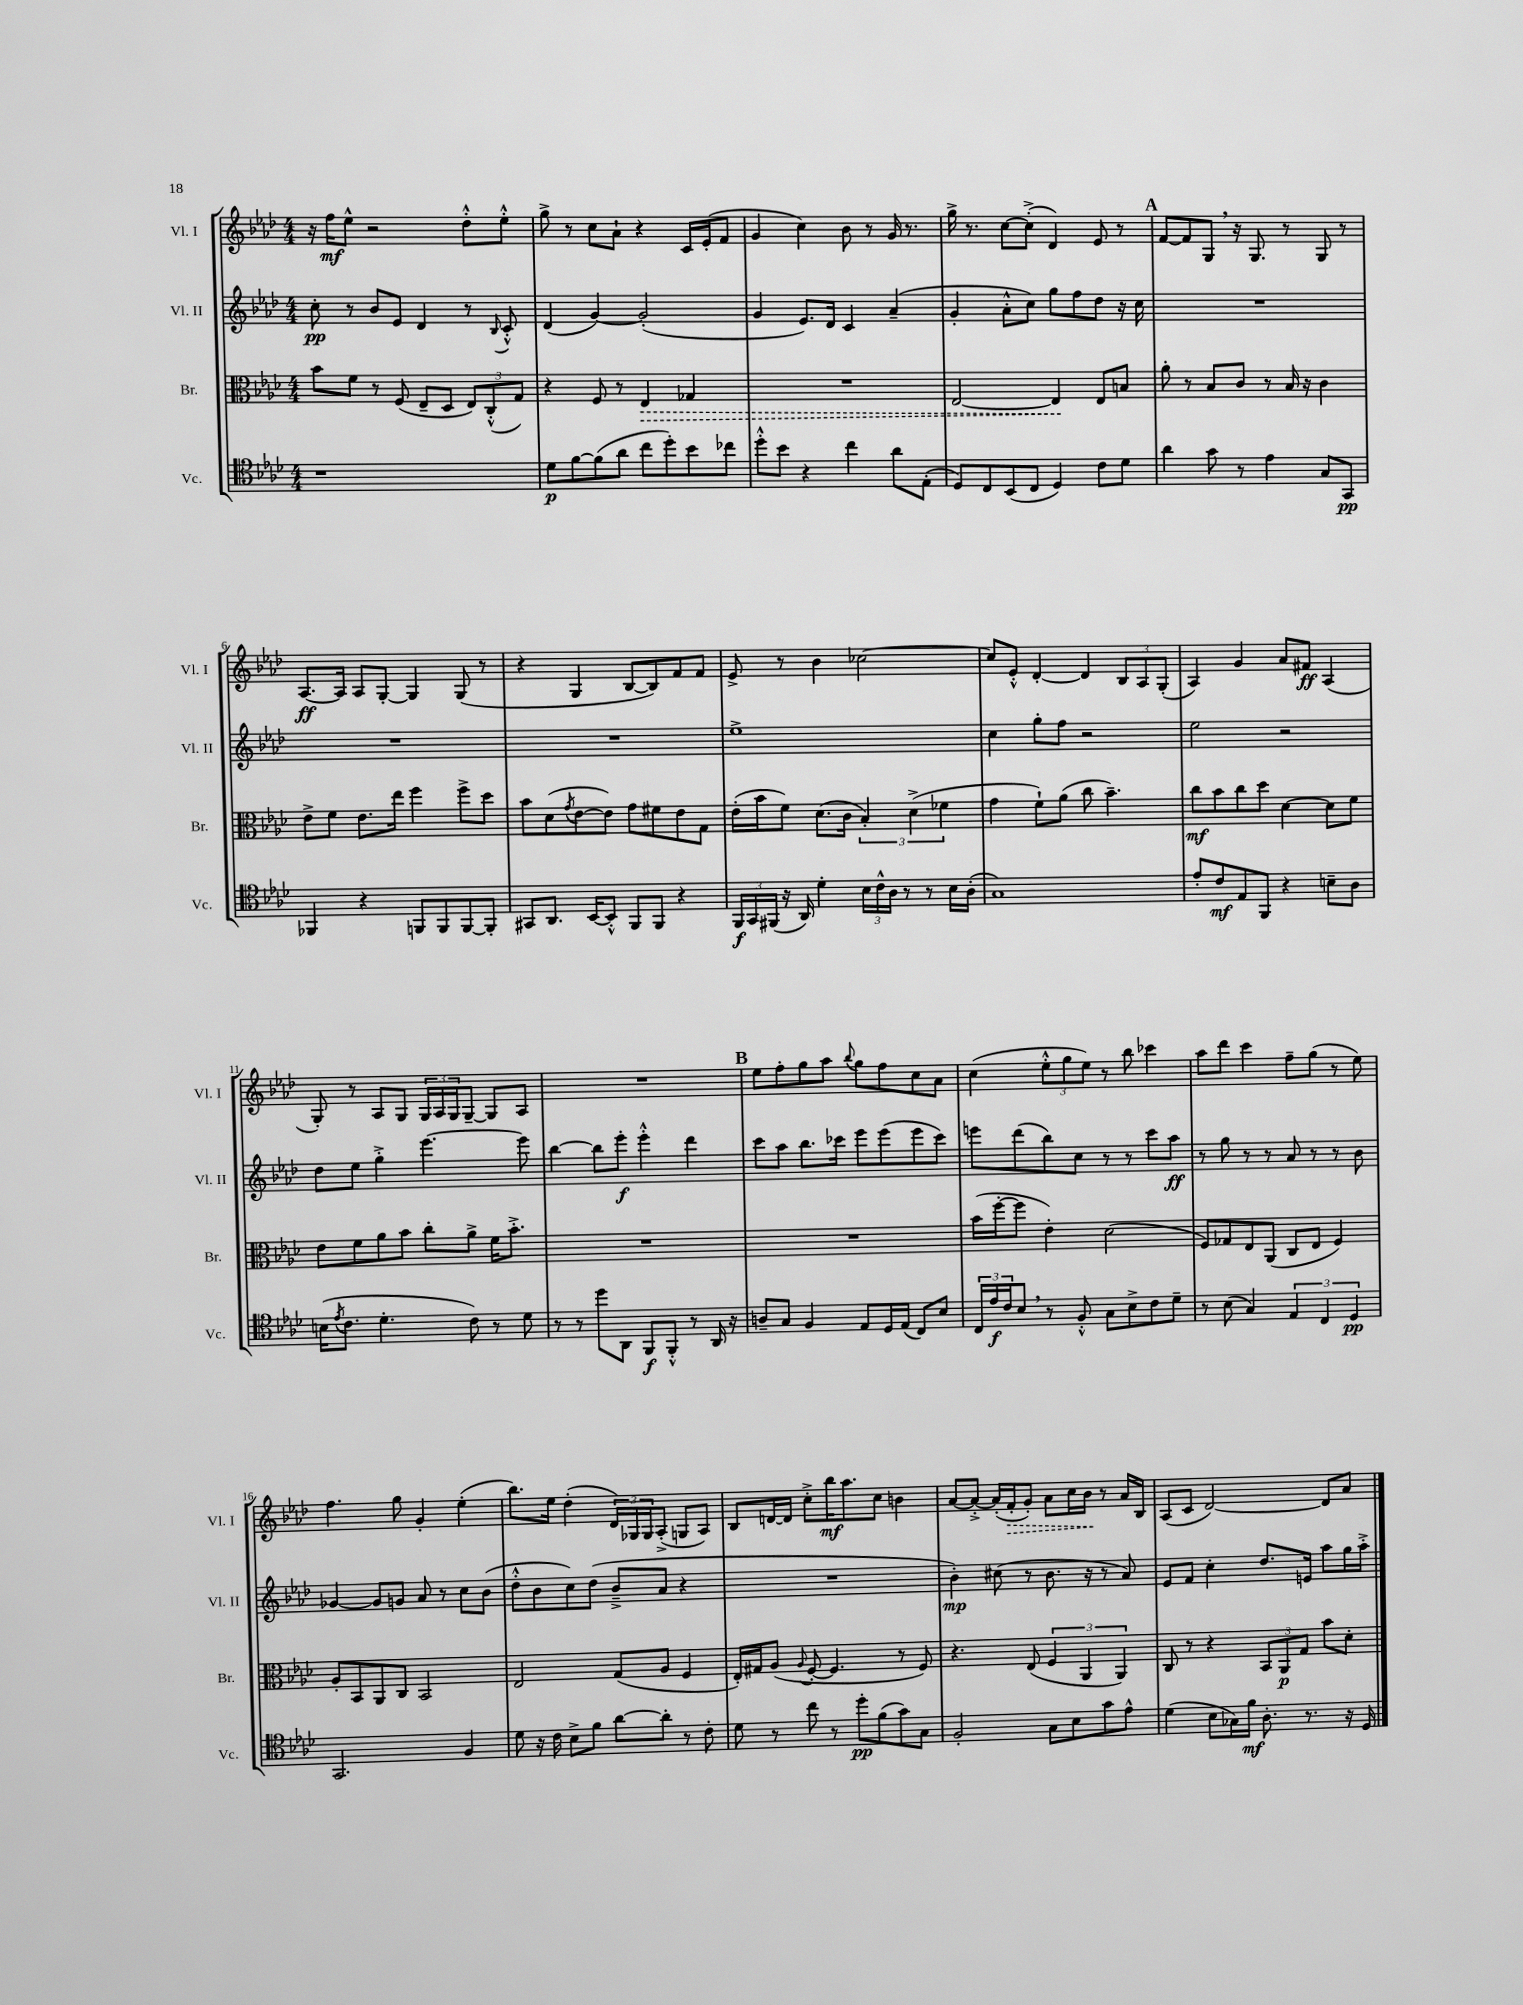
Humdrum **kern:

**kern	**dynam	**kern	**dynam	**kern	**dynam	**kern	**dynam
*part4	*part4	*part3	*part3	*part2	*part2	*part1	*part1
*staff4	*staff4	*staff3	*staff3	*staff2	*staff2	*staff1	*staff1
*I"Vc.	*	*I"Br.	*	*I"Vl. II	*	*I"Vl. I	*
*I'Vc.	*	*I'Br.	*	*I'Vl. II	*	*I'Vl. I	*
*clefC4	*	*clefC3	*	*clefG2	*	*clefG2	*
*k[b-e-a-d-]	*	*k[b-e-a-d-]	*	*k[b-e-a-d-]	*	*k[b-e-a-d-]	*
*M4/4	*	*M4/4	*	*M4/4	*	*M4/4	*
=1	=1	=1	=1	=1	=1	=1	=1
1r	.	8b-\L	.	8cc'\	pp	16r	.
.	.	.	.	.	.	16ff\KL	mf
.	.	8f\J	.	8r	.	8ee-^^\J	.
.	.	8r	.	8b-/L	.	2r	.
.	.	(8F/	.	8e-/J	.	.	.
.	.	8E-~/L	.	4d-/	.	.	.
.	.	8D-/J	.	.	.	.	.
.	.	12E-/L)	.	8r	.	8dd-'^^\L	.
.	.	(12C'^^/	.	.	.	.	.
.	.	.	.	8qqB-/	.	.	.
.	.	.	.	8c'^^/	.	8ee-'^^\J	.
.	.	12G/J)	.	.	.	.	.
=2	=2	=2	=2	=2	=2	=2	=2
8d-\L	p	4r	.	(4d-/	.	8gg^\	.
[8f\	.	.	.	.	.	8r	.
(8f\]	.	8F/	.	[4g/)	.	8cc\L	.
8a-\J	.	8r	.	.	.	8a-`\J	.
!	!	!	!LO:HP:b	!	!	!	!
8cc\L	.	4E-/	>	(2g'/]	.	4r	.
8dd-'\)	.	.	.	.	.	.	.
8b-\	.	4G-X/	.	.	.	16c/LL	.
.	.	.	.	.	.	(16e-'/J	.
8cc-X\J	.	.	.	.	.	8f/J	.
=3	=3	=3	=3	=3	=3	=3	=3
8dd-'^^\L	.	1r	.	4g/	.	4g/	.
8b-\J	.	.	.	.	.	.	.
4r	.	.	.	8.e-/L)	.	4cc\)	.
.	.	.	.	16d-/Jk	.	.	.
4cc\	.	.	.	4c/	.	8b-\	.
.	.	.	.	.	.	8r	.
8a-\L	.	.	.	(4a-~/	.	16g/	.
.	.	.	.	.	.	8.r	.
(8E-'\J	.	.	.	.	.	.	.
=4	=4	=4	=4	=4	=4	=4	=4
8D-/L)	.	[2E-/	.	4g'/	.	16gg^\	.
.	.	.	.	.	.	8.r	.
8C/	.	.	.	.	.	.	.
(8BB-/	.	.	.	8a-'^^\L	.	[8cc\L	.
8C/J	.	.	.	8cc\J)	.	(8cc'^\J]	.
4D-/)	.	4E-/]	.	8gg\L	.	4d-/)	.
.	.	.	.	8ff\	.	.	.
8c\L	.	8E-/L	]	8dd-\J	.	8e-/	.
8d-\J	.	8Bn/J	.	16r	.	8r	.
.	.	.	.	16cc\	.	.	.
!!LO:REH:place=s1:t=A
=5	=5	=5	=5	=5	=5	=5	=5
4a-\	.	8a-'\	.	1r	.	[8f/L	.
.	.	8r	.	.	.	8f/]	.
8g\	.	8B-/L	.	.	.	8G,/J	.
8r	.	8c/J	.	.	.	16r	.
.	.	.	.	.	.	8.G/	.
4e-\	.	8r	.	.	.	.	.
.	.	16B-/	.	.	.	8r	.
.	.	16r	.	.	.	.	.
8G/L	.	4c\	.	.	.	8G/	.
8GG/J	pp	.	.	.	.	8r	.
!!LO:LB:g=z
=6	=6	=6	=6	=6	=6	=6	=6
4FF-X/	.	8e-^\L	.	1r	.	[8.A-/L	ff
.	.	8f\J	.	.	.	.	.
.	.	.	.	.	.	16A-/Jk]	.
4r	.	8.e-\L	.	.	.	8A-/L	.
.	.	.	.	.	.	[8G'/J	.
.	.	16ee-\Jk	.	.	.	.	.
8FFn/L	.	4ff\	.	.	.	4G/]	.
8FF/	.	.	.	.	.	.	.
[8FF/	.	8ff^\L	.	.	.	(8G/	.
8FF'/J]	.	8dd-\J	.	.	.	8r	.
=7	=7	=7	=7	=7	=7	=7	=7
8GG#X/L	.	8b-\L	.	1r	.	4r	.
8.AA-/J	.	(8d-\	.	.	.	.	.
.	.	8qg/	.	.	.	.	.
.	.	[8e-\	.	.	.	4G/	.
[16BB-/KL	.	.	.	.	.	.	.
8BB-'^^/J]	.	8e-\J])	.	.	.	.	.
8FF/L	.	8g\L	.	.	.	[8B-/L	.
8FF/J	.	8f#X\	.	.	.	8B-/])	.
4r	.	8e-\	.	.	.	8f/	.
.	.	8G\J	.	.	.	8f/J	.
=8	=8	=8	=8	=8	=8	=8	=8
24FF/LL	f	(16e-'\LL	.	1ee-^	.	8e-^/	.
24GG/	.	.	.	.	.	.	.
.	.	16b-\J	.	.	.	.	.
(24FF#X/JJ	.	.	.	.	.	.	.
16r	.	8f\J)	.	.	.	8r	.
16AA-/)	.	.	.	.	.	.	.
4d-'\	.	(8.d-\L	.	.	.	4b-\	.
.	.	16c\Jk	.	.	.	.	.
24B-\LL	.	6B-'/)	.	.	.	[2cc-X\	.
24c^^\	.	.	.	.	.	.	.
24A-\JJ	.	.	.	.	.	.	.
8r	.	.	.	.	.	.	.
.	.	(6d-^\	.	.	.	.	.
8r	.	.	.	.	.	.	.
.	.	6f-X\	.	.	.	.	.
16B-\LL	.	.	.	.	.	.	.
(16A-'\JJ	.	.	.	.	.	.	.
=9	=9	=9	=9	=9	=9	=9	=9
1G)	.	4g\	.	4cc\	.	8cc-/L]	.
.	.	.	.	.	.	8e-'^^/J	.
.	.	8f`\L)	.	8gg'\L	.	[4d-'/	.
.	.	(8a-\J	.	8ff\J	.	.	.
.	.	8cc\	.	2r	.	4d-/]	.
.	.	4.b-~\)	.	.	.	.	.
.	.	.	.	.	.	12B-/L	.
.	.	.	.	.	.	12A-/	.
.	.	.	.	.	.	(12G'/J	.
=10	=10	=10	=10	=10	=10	=10	=10
8e-'/L	.	8cc\L	mf	2ee-\	.	4A-/)	.
8c/	mf	8b-\	.	.	.	.	.
8E-/	.	8cc\	.	.	.	4g/	.
8FF/J	.	8dd-\J	.	.	.	.	.
4r	.	[4d-\	.	2r	.	8a-/L	.
.	.	.	.	.	.	8f#X/J	ff
8Bn~\L	.	8d-\L]	.	.	.	(4A-/	.
8A-\J	.	8f\J	.	.	.	.	.
!!LO:LB:g=z
=11	=11	=11	=11	=11	=11	=11	=11
(16Bn\KL	.	8e-\L	.	8dd-\L	.	8G'/)	.
8qe-/	.	.	.	.	.	.	.
8.c\J	.	.	.	.	.	.	.
.	.	8f\	.	8ee-\J	.	8r	.
4.d-'\	.	8a-\	.	4gg'^\	.	8A-/L	.
.	.	8b-\J	.	.	.	8G/J	.
.	.	8cc'\L	.	[4.eee-\	.	24G/LL	.
.	.	.	.	.	.	24A-/	.
.	.	.	.	.	.	24G/J	.
8c\)	.	8a-^\J	.	.	.	[8G~/J	.
8r	.	16f\KL	.	.	.	8G/L]	.
.	.	8.b-'^\J	.	.	.	.	.
8d-\	.	.	.	8eee-\]	.	8A-/J	.
=12	=12	=12	=12	=12	=12	=12	=12
8r	.	1r	.	[4bb-\	.	1r	.
8r	.	.	.	.	.	.	.
8dd-\L	.	.	.	8bb-\L]	.	.	.
8AA-\J	.	.	.	8eee-'\J	f	.	.
8FF/L	f	.	.	4eee-'^^\	.	.	.
8FF'^^/J	.	.	.	.	.	.	.
8r	.	.	.	4ddd-\	.	.	.
16AA-/	.	.	.	.	.	.	.
16r	.	.	.	.	.	.	.
!!LO:REH:place=s1:t=B
=13	=13	=13	=13	=13	=13	=13	=13
8An~/L	.	1r	.	8ccc\L	.	8ee-\L	.
8G/J	.	.	.	8aa-\J	.	8ff'\	.
4F/	.	.	.	8.bb-\L	.	8gg\	.
.	.	.	.	.	.	8aa-\J	.
.	.	.	.	16ccc-X\Jk	.	.	.
.	.	.	.	.	.	8qqbb-/	.
8E-/L	.	.	.	8eee-\L	.	8gg\L	.
16D-/L	.	.	.	(8eee-\	.	8ff\	.
(16E-/JJ	.	.	.	.	.	.	.
8C/L)	.	.	.	8eee-\	.	8cc\	.
8B-/J	.	.	.	8ccc-\J)	.	8a-\J	.
=14	=14	=14	=14	=14	=14	=14	=14
24C/LL	.	(16b-\LL	.	8eeen\L	.	(4cc\	.
24e-/	f	.	.	.	.	.	.
.	.	[16ff'\J	.	.	.	.	.
24c/J	.	.	.	.	.	.	.
8B-,/J	.	8ff\J]	.	(8ddd-\	.	.	.
8r	.	4e-'\)	.	8bb-\)	.	12ee-'^^\L	.
.	.	.	.	.	.	12gg\	.
8F'^^/	.	.	.	8cc\J	.	.	.
.	.	.	.	.	.	12ee-\J)	.
8G\L	.	(2d-\	.	8r	.	8r	.
8B-^\	.	.	.	8r	.	8bb-\	.
8c\	.	.	.	8ccc\L	.	4ccc-X\	.
8d-~\J	.	.	.	8aa-\J	ff	.	.
=15	=15	=15	=15	=15	=15	=15	=15
8r	.	8F/L)	.	8r	.	8aa-\L	.
(8B-\	.	8G-X/	.	8gg\	.	8ddd-\J	.
4G/)	.	8E-/	.	8r	.	4ccc\	.
.	.	(8AA-/J	.	8r	.	.	.
6E-/	.	8C/L	.	8a-/	.	8ff~\L	.
.	.	8E-/J	.	8r	.	(8gg\J	.
6C/	.	.	.	.	.	.	.
.	.	4F/)	.	8r	.	8r	.
6D-/	pp	.	.	.	.	.	.
.	.	.	.	8b-\	.	8ee-\)	.
!!LO:LB:g=z
=16	=16	=16	=16	=16	=16	=16	=16
2.GG/	.	8A-'/L	.	[4g-X/	.	4.ff\	.
.	.	8BB-/	.	.	.	.	.
.	.	8AA-/	.	8g-/L]	.	.	.
.	.	8C/J	.	8gn/J	.	8gg\	.
.	.	2BB-/	.	8a-/	.	4g'/	.
.	.	.	.	8r	.	.	.
4F/	.	.	.	8cc\L	.	(4ee-'\	.
.	.	.	.	(8b-\J	.	.	.
=17	=17	=17	=17	=17	=17	=17	=17
8d-\	.	2E-/	.	8dd-'^^\L	.	8.bb-\L)	.
16r	.	.	.	8b-\	.	.	.
16c\	.	.	.	.	.	16ee-\Jk	.
8B-^\L	.	.	.	8cc\)	.	(4dd-'\	.
8f\J	.	.	.	(8dd-\J	.	.	.
[8a-\L	.	(8G/L	.	8b-~^/L	.	24d-/LL)	.
.	.	.	.	.	.	24G-X/	.
.	.	.	.	.	.	24G-/J	.
8a-'\J]	.	8A-/J	.	8a-/J	.	(8A-'^/J	.
8r	.	4F/	.	4r	.	8Gn/L	.
8c'\	.	.	.	.	.	8A-/J)	.
=18	=18	=18	=18	=18	=18	=18	=18
8d-\	.	16E-'/LL)	.	1r	.	8B-/L	.
.	.	16G#X/J	.	.	.	.	.
8r	.	(8A-/J	.	.	.	[16dn/L	.
.	.	.	.	.	.	16d/JJ]	.
.	.	8qqA-/	.	.	.	.	.
8cc\	.	[8F'/	.	.	.	8cc'^\L	.
8r	.	4.F/]	.	.	.	16bb-\K	mf
.	.	.	.	.	.	8.aa-\	.
8dd-'\L	pp	.	.	.	.	.	.
(8f\	.	.	.	.	.	8cc\J	.
8g\)	.	8r	.	.	.	4bn\	.
8G\J	.	8F/)	.	.	.	.	.
=19	=19	=19	=19	=19	=19	=19	=19
2F'/	.	4.r	.	4b-'\)	mp	[8a-/L	.
.	.	.	.	.	.	8a-'^/J_	.
.	.	.	.	(8cc#X\	.	(16a-'/LL]	.
!	!	!	!	!	!	!	!LO:HP:b
.	.	.	.	.	.	16f'/J	>
.	.	(8E-/	.	8r	.	8g'/J)	.
8G\L	.	6F/	.	8.b-\	.	8a-\L	.
8B-\	.	.	.	.	.	16cc\L	.
.	.	6AA-/	.	.	.	.	.
.	.	.	.	16r	.	16b-\JJ	.
8g\	.	.	.	8r	.	8r	]
.	.	6AA-/)	.	.	.	.	.
8e-^^\J	.	.	.	8a-/)	.	16a-/LL	.
.	.	.	.	.	.	16B-/JJ	.
=20	=20	=20	=20	=20	=20	=20	=20
(4d-\	.	8C/	.	8e-/L	.	(8A-/L	.
.	.	8r	.	8f/J	.	8c/J	.
8B-\L	.	4r	.	4cc'\	.	[2d-/)	.
16G-X\L)	.	.	.	.	.	.	.
16f\JJ	mf	.	.	.	.	.	.
8.A-'\	.	12BB-/L	.	8.dd-/L	.	.	.
.	.	12AA-/	p	.	.	.	.
.	.	12G/J	.	.	.	.	.
8.r	.	.	.	16en/Jk	.	.	.
.	.	8b-\L	.	8aa-\L	.	8d-/L]	.
16r	.	8d-'\J	.	16gg\L	.	8a-/J	.
16D-/	.	.	.	16aa-'^\JJ	.	.	.
==	==	==	==	==	==	==	==
*-	*-	*-	*-	*-	*-	*-	*-
